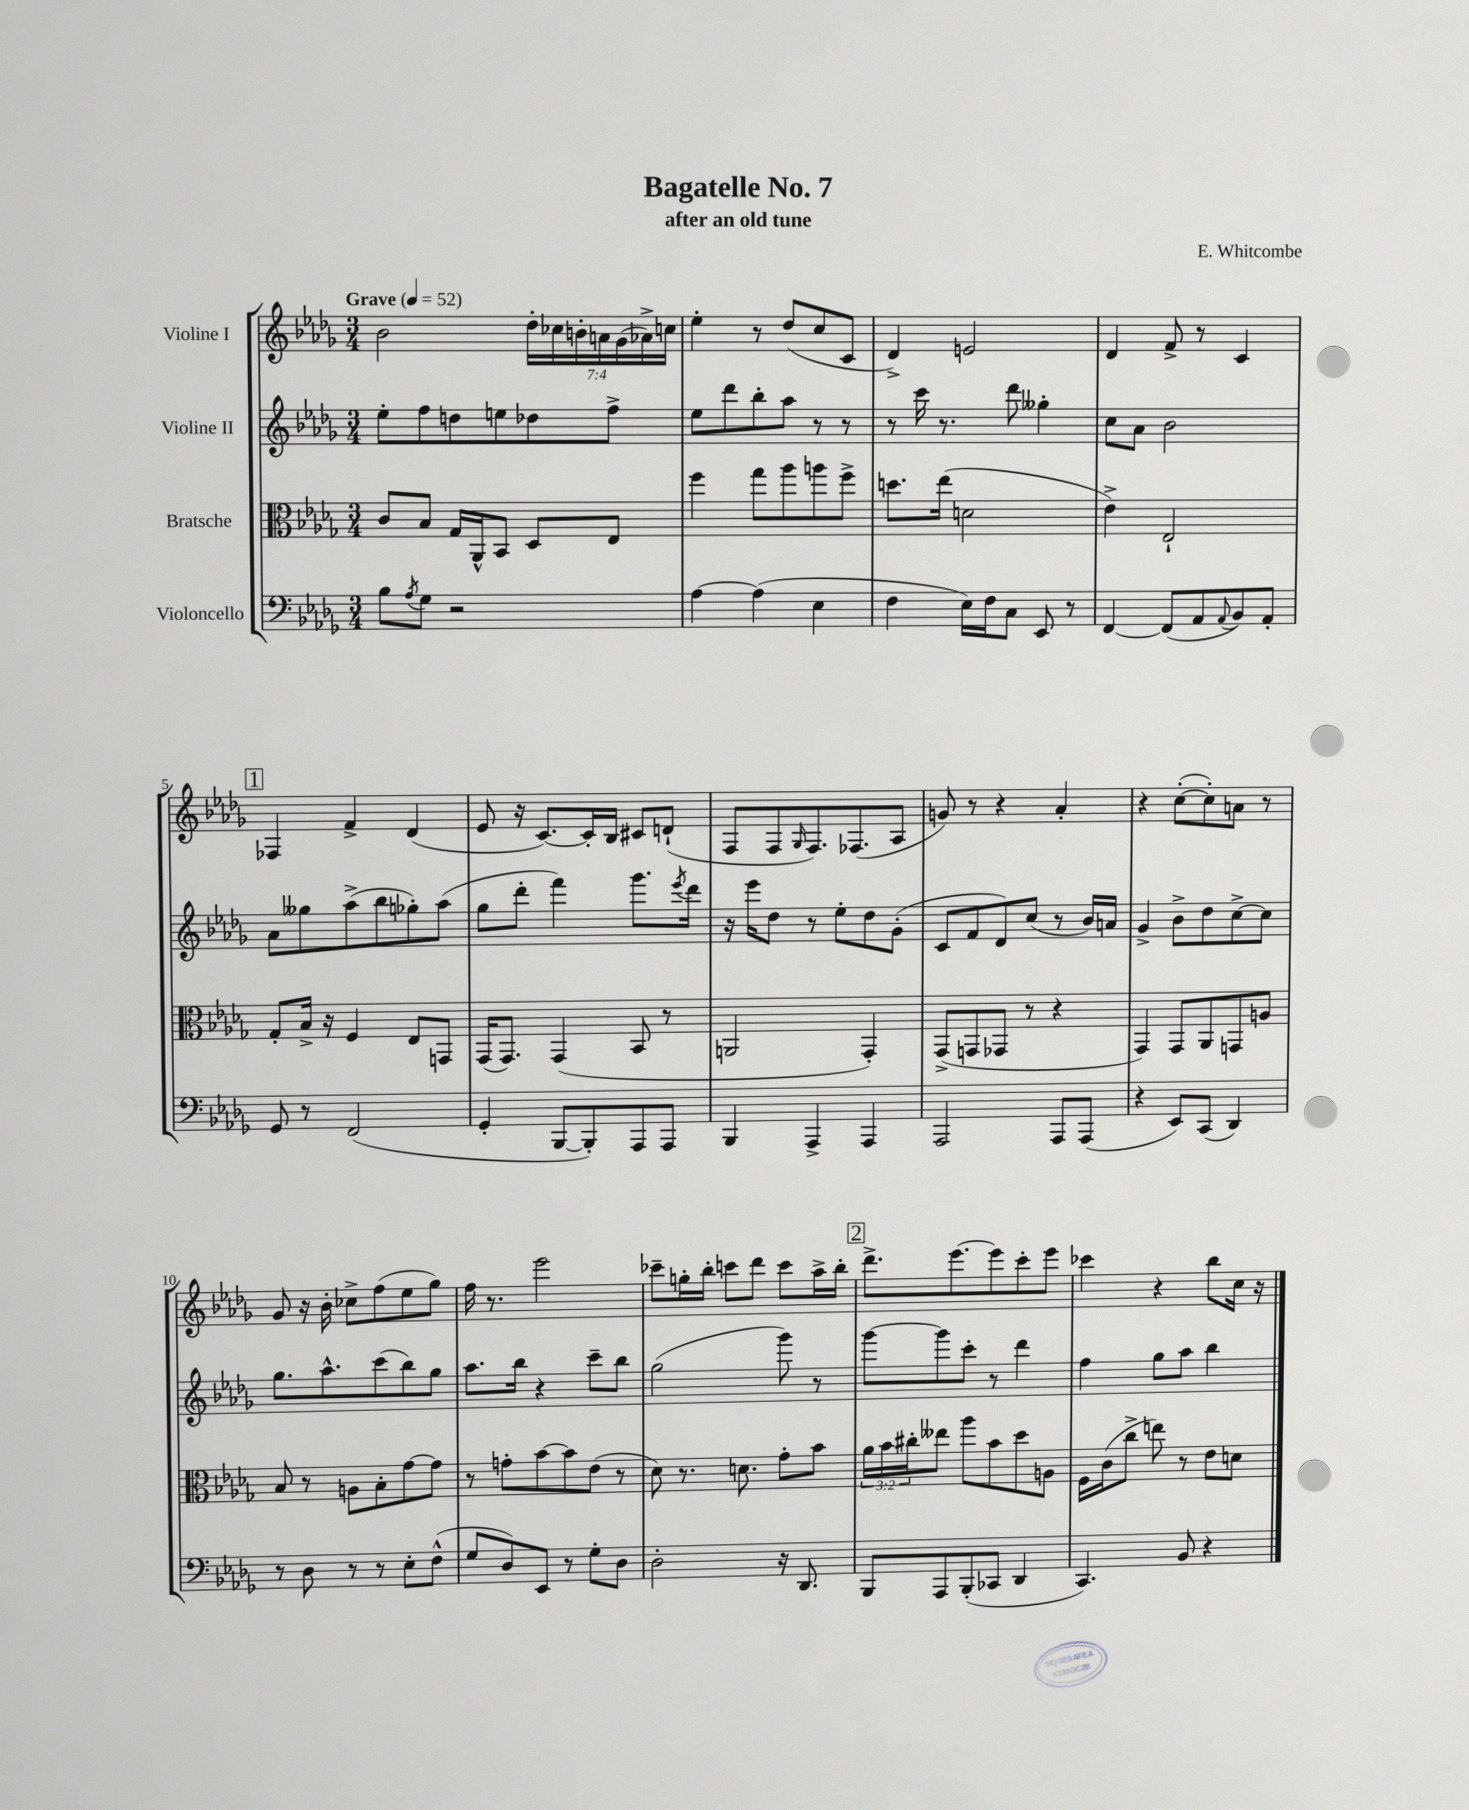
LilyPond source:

\header { title = "Bagatelle No. 7" composer = "E. Whitcombe" subtitle = "after an old tune" }
<<
\new StaffGroup <<
\new Staff = "s0" \with { instrumentName = "Violine I" } {
    \clef treble \key des \major \numericTimeSignature \time 3/4 \override Staff.TupletNumber.text = #tuplet-number::calc-fraction-text \tempo "Grave" 4 = 52
    bes'2 \tuplet 7/4 { des''16-. ces''16 b'16-. a'16 ges'16( aes'16->) c''16 } |
    ees''4-. r8 des''8( c''8 c'8 |
    des'4->) e'2 |
    des'4 f'8-> r8 c'4 |
    \mark \markup { \box "1" } fes4 f'4-> des'4( |
    ees'8 r16 c'8.~) c'16-. bes16 cis'8 d'8-!( |
    f8 f8 \grace { ges16 } f8.) fes8.( aes8 |
    g'8) r8 r4 aes'4-. |
    r4 c''8~-.( c''8-.) a'8 r8 |
    ges'8 r16 bes'16-. ces''8-> f''8( ees''8 ges''8) |
    f''16 r8. ees'''2 |
    ces'''8-- g''16-. bes''16-. c'''8 des'''8 c'''8 aes''16-> bes''16-. |
    \mark \markup { \box "2" } des'''8.-> ees'''8.~ ees'''8 c'''8-. ees'''8 |
    ces'''4 r4 bes''8 c''16 r16 \bar "|." |
}
\new Staff = "s1" \with { instrumentName = "Violine II" } {
    \clef treble \key des \major \numericTimeSignature \time 3/4
    ees''8-. f''8 d''8 e''8 des''8 f''8-> |
    ees''8 des'''8 bes''8-. aes''8 r8 r8 |
    r8 c'''16 r8. des'''8 geses''4-. |
    c''8 aes'8 bes'2 |
    \mark \markup { \box "1" } aes'8 geses''8 aes''8->( bes''8 ges''8-.) aes''8( |
    ges''8 des'''8-. f'''4) ges'''8. \acciaccatura { ees'''8 } des'''16 |
    r16 ees'''16 des''8 r8 ees''8-. des''8 ges'8-.( |
    c'8 f'8 des'8) c''8( r8 bes'16) a'16 |
    ges'4-> bes'8-> des''8 c''8~-> c''8 |
    ges''8. aes''8.-^ c'''8( bes''8) ges''8 |
    aes''8. bes''16 r4 c'''8-- bes''8 |
    ges''2( ges'''8) r8 |
    \mark \markup { \box "2" } ges'''8~ ges'''8 c'''8-. r8 des'''4 |
    f''4 ges''8 aes''8 bes''4 \bar "|." |
}
\new Staff = "s2" \with { instrumentName = "Bratsche" } {
    \clef alto \key des \major \numericTimeSignature \time 3/4 \override Staff.TupletNumber.text = #tuplet-number::calc-fraction-text
    c'8 bes8 ges16 aes,16-^ bes,8 des8 ees8 |
    f''4 ges''8 aes''8 a''8 f''8-> |
    d''8. ees''16( d'2 |
    ees'4->) ees2-! |
    \mark \markup { \box "1" } ges8-. bes16-> r16 f4 ees8 g,8 |
    ges,16( ges,8.) ges,4( bes,8 r8 |
    a,2 ges,4-.) |
    ges,8->( g,8 ges,8 r8 r4 |
    ges,4) ges,8 aes,8 g,8 a8 |
    bes8 r8 a8 bes8-. ges'8~ ges'8 |
    r8 g'8-. bes'8~ bes'8 ees'8( r8 |
    des'8) r8. d'8. ges'8-. bes'8 |
    \mark \markup { \box "2" } \tuplet 3/2 { aes'16 bes'16 cis''16-. } eeses''8 aes''8 bes'8 des''8 a8 |
    f16 c'16( c''8-> e''8) r8 ees'8 d'8 \bar "|." |
}
\new Staff = "s3" \with { instrumentName = "Violoncello" } {
    \clef bass \key des \major \numericTimeSignature \time 3/4
    bes8 \acciaccatura { aes8 } ges8 r2 |
    aes4~ aes4( ees4 |
    f4 ees16) f16 c8 ees,8 r8 |
    f,4~ f,8( aes,8 \appoggiatura { aes,8 } bes,8) aes,8-. |
    \mark \markup { \box "1" } ges,8 r8 f,2( |
    ges,4-. bes,,8~ bes,,8-.) aes,,8 aes,,8 |
    bes,,4 aes,,4-> aes,,4 |
    aes,,2 aes,,8 aes,,8( |
    r4 ees,8) c,8( des,4) |
    r8 des8 r8 r8 ees8-. f8-^( |
    ges8 des8) ees,8 r8 ges8-. des8 |
    des2-. r16 des,8. |
    \mark \markup { \box "2" } bes,,8 aes,,8 bes,,8-.( ces,8 des,4 |
    c,4.) bes,8 r4 \bar "|." |
}
>>
>>
